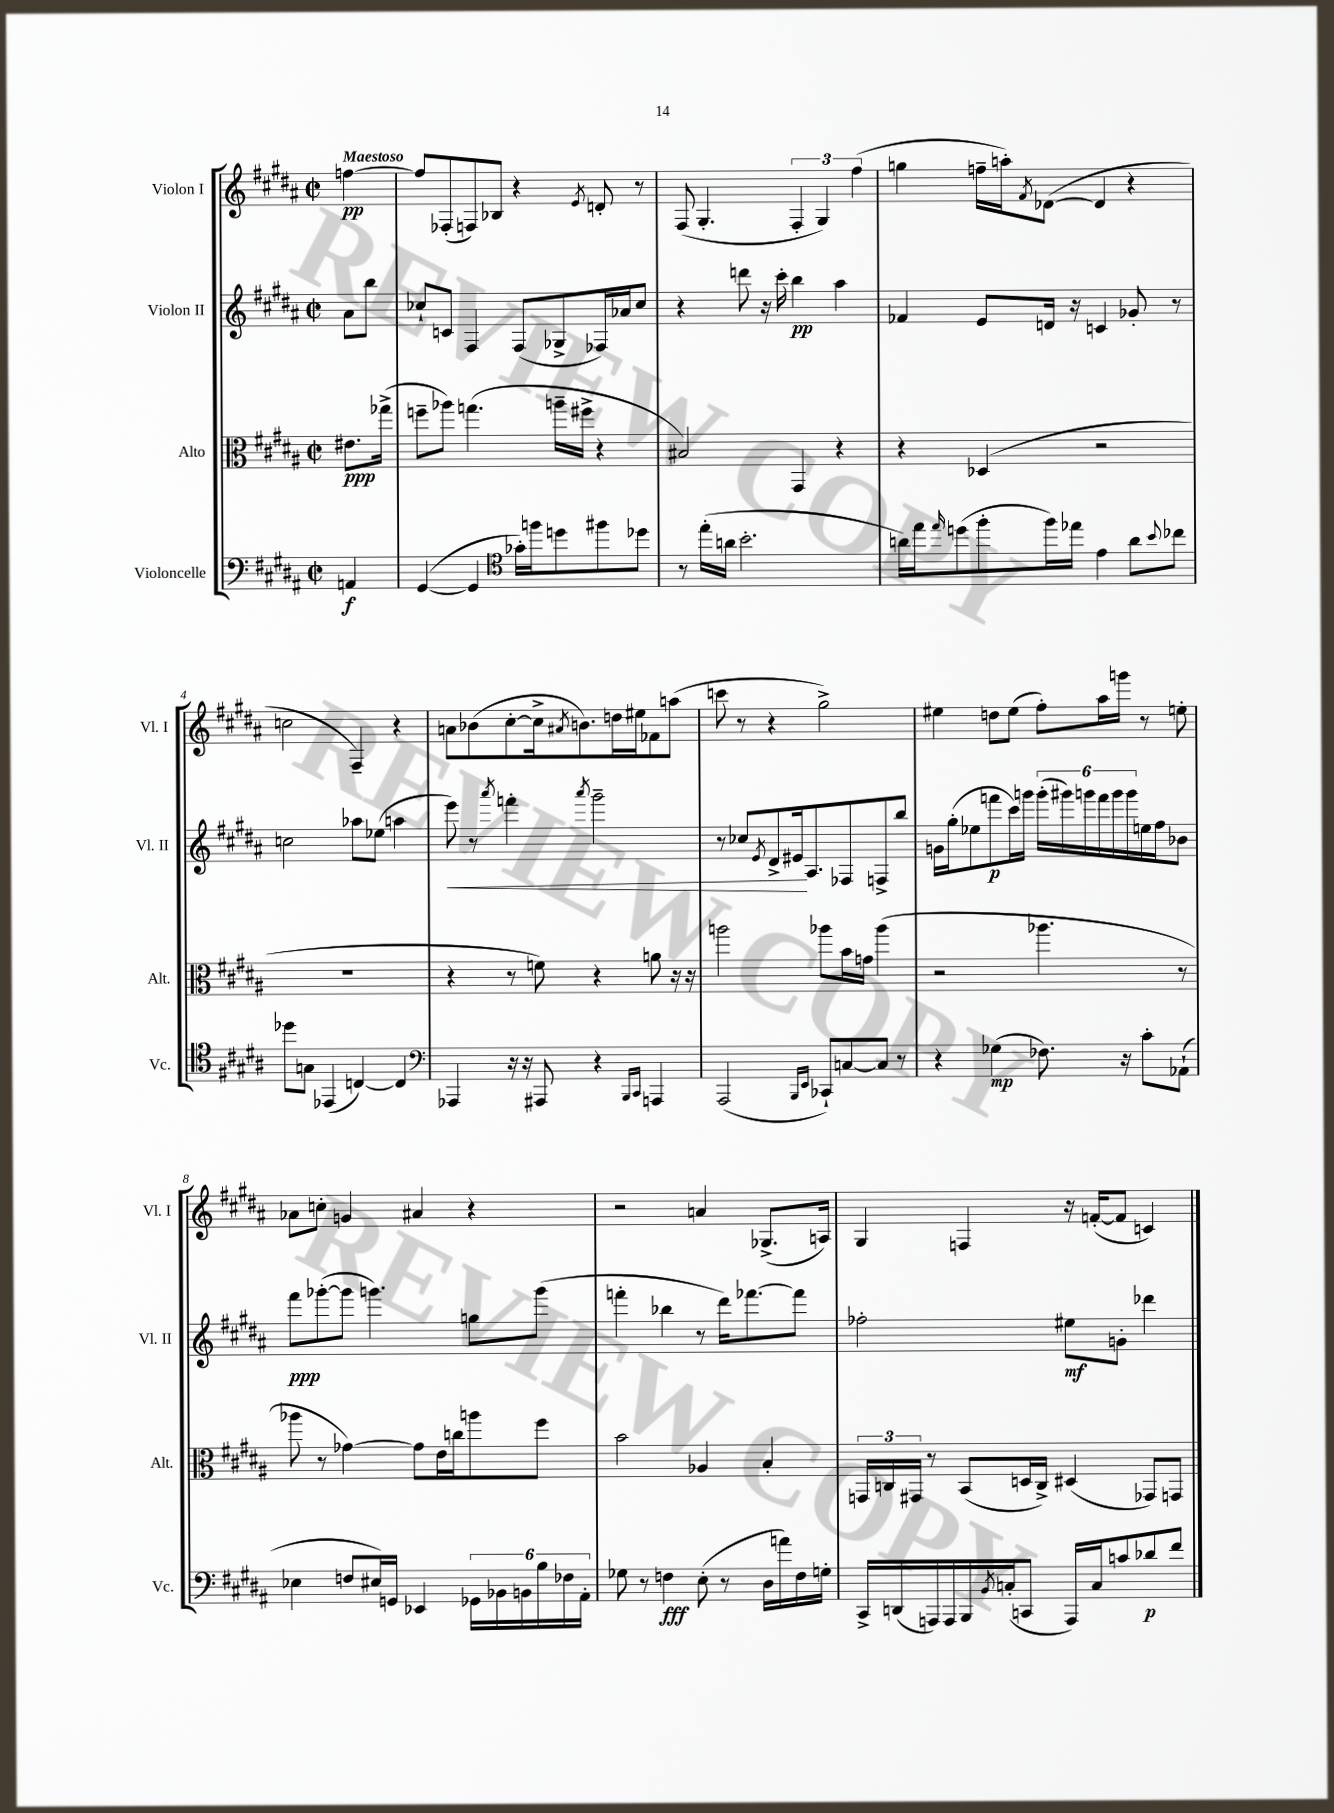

**kern	**kern	**kern	**kern
*staff4	*staff3	*staff2	*staff1
*clefF4	*clefC3	*clefG2	*clefG2
*k[f#c#g#d#a#]	*k[f#c#g#d#a#]	*k[f#c#g#d#a#]	*k[f#c#g#d#a#]
*M2/2	*M2/2	*M2/2	*M2/2
*met(c|)	*met(c|)	*met(c|)	*met(c|)
4AA	8.e#	8a#	[4ff
.	.	8bb	.
.	(16gg-^	.	.
=	=	=	=
([4GG#	8ff~	8cc-`	8ff]
.	8aa-)	8c	(8F-'
4GG#]	(4.gg	4F#	8F)
.	.	.	8B-
*clefC4	*	*	*
16g-')	.	(8F#	4r
16ff	.	.	.
8dd	16aa~	8G-^	.
.	16ff#^	.	.
.	.	.	8qe
8ff#	4r	16F-)	8d'
.	.	16a-	.
8dd-	.	8cc-	8r
=	=	=	=
8r	2B#)	4r	(8F#
(16ee'	.	.	4.G#'
16a	.	.	.
2.b'	.	8ddd	.
.	.	16r	.
.	.	16ccc#'	.
.	4GG#	4bb	6F#'
.	.	.	6G#)
.	4r	4aa#	.
.	.	.	(6ff#
=	=	=	=
16a)	4r	4f-	4gg
16ee	.	.	.
16qqee	.	.	.
(8dd	.	.	.
8ff#'	(4D-	8e	16ff~
.	.	.	16aa')
.	.	.	8qf#
16ff#)	.	16d	([8d-
16ee-	.	16r	.
4e	2r	4c	4d-]
8a	.	8g-'	4r
8qqb	.	.	.
8cc-	.	8r	.
=	=	=	=
8dd-	1r	2cc	2cc
8G	.	.	.
(4EE-	.	.	.
[4C)	.	8aa-	4F#~)
.	.	(8ee-	.
4C]	.	4aa	4r
=	=	=	=
*clefF4	*	*	*
4AAA-	4r	8eee)	8a
.	.	8r	(8b-
.	.	8qaaa#	.
16r	8r	4fff'	[8cc#'
16r	.	.	.
8AAA#	8f)	.	16cc#^]
.	.	.	8qa#
.	.	.	8.b)
.	.	8qaaa#	.
4r	4r	2ggg#~	.
.	.	.	16dd
.	.	.	16ee#
16qqBBB	.	.	.
16qqCC#	.	.	.
4AAA	8a	.	8f-
.	16r	.	(8aa
.	16r	.	.
=	=	=	=
(2AAA#	2aa	8r	8ccc
.	.	8cc-	8r
.	.	8qe	.
.	.	8d#^	4r
.	.	16e#	.
.	.	8.A#	.
16qqBBB	.	.	.
16qqEE	.	.	.
8CC-`)	8aa-	.	2gg#^)
[8C	16b	8F-	.
.	16g	.	.
8C]	(4aa-	8F^	.
8r	.	8bb	.
=	=	=	=
4r	2r	16g	4ee#
.	.	(16gg#'	.
.	.	8ee-	.
(4G-	.	8fff	8dd
.	.	16ccc#)	(8ee#
.	.	16ggg	.
8.F-)	4.aa-	(24ggg'	8ff#')
.	.	24ggg#)	.
.	.	24ggg	.
.	.	24fff	16aa#
.	.	24ggg	.
16r	.	.	16ggg
.	.	24ggg	.
8c#'	.	16ee	8r
.	.	16ff#	.
(8AA-`	8r	8b-	8ee'
=	=	=	=
4E-	8aa-	8fff#	8a-
.	8r	([8ggg-'	8cc'
8F	[4g-)	8ggg-]	4g
16E#)	.	4.ggg)	.
16GG	.	.	.
4EE-	8g-]	.	4a#
.	16e	.	.
.	16cc	.	.
24GG-	8aa	8gg	4r
24BB-	.	.	.
24BB	.	.	.
24B	8ff#	(8ggg	.
24F-	.	.	.
24AA#'	.	.	.
=	=	=	=
8G-	2b	4fff'	2r
8r	.	.	.
4F	.	4bb-	.
(8E'	4A-	8r	4a
8r	.	16ddd#)	.
.	.	[8.fff-	.
16D#	4B'	.	(8.G-^
16a)	.	.	.
16F	.	8fff-]	.
16G'	.	.	16A)
=	=	=	=
16CC#^	24GG	2ff-'	4G#
.	24C	.	.
(16DD	.	.	.
.	24GG#	.	.
16AAA)	8r	.	.
16AAA	.	.	.
16BBB	(8BB	.	4F
8qBB	.	.	.
(16C'	.	.	.
8CC	16D	.	.
.	16C^)	.	.
16AAA)	(4D#	8ee#	16r
16C	.	.	([16f'
8c	.	8g'	8f]
8d-	8GG-)	4ddd-	4c)
8f#	8GG	.	.
==	==	==	==
*-	*-	*-	*-
